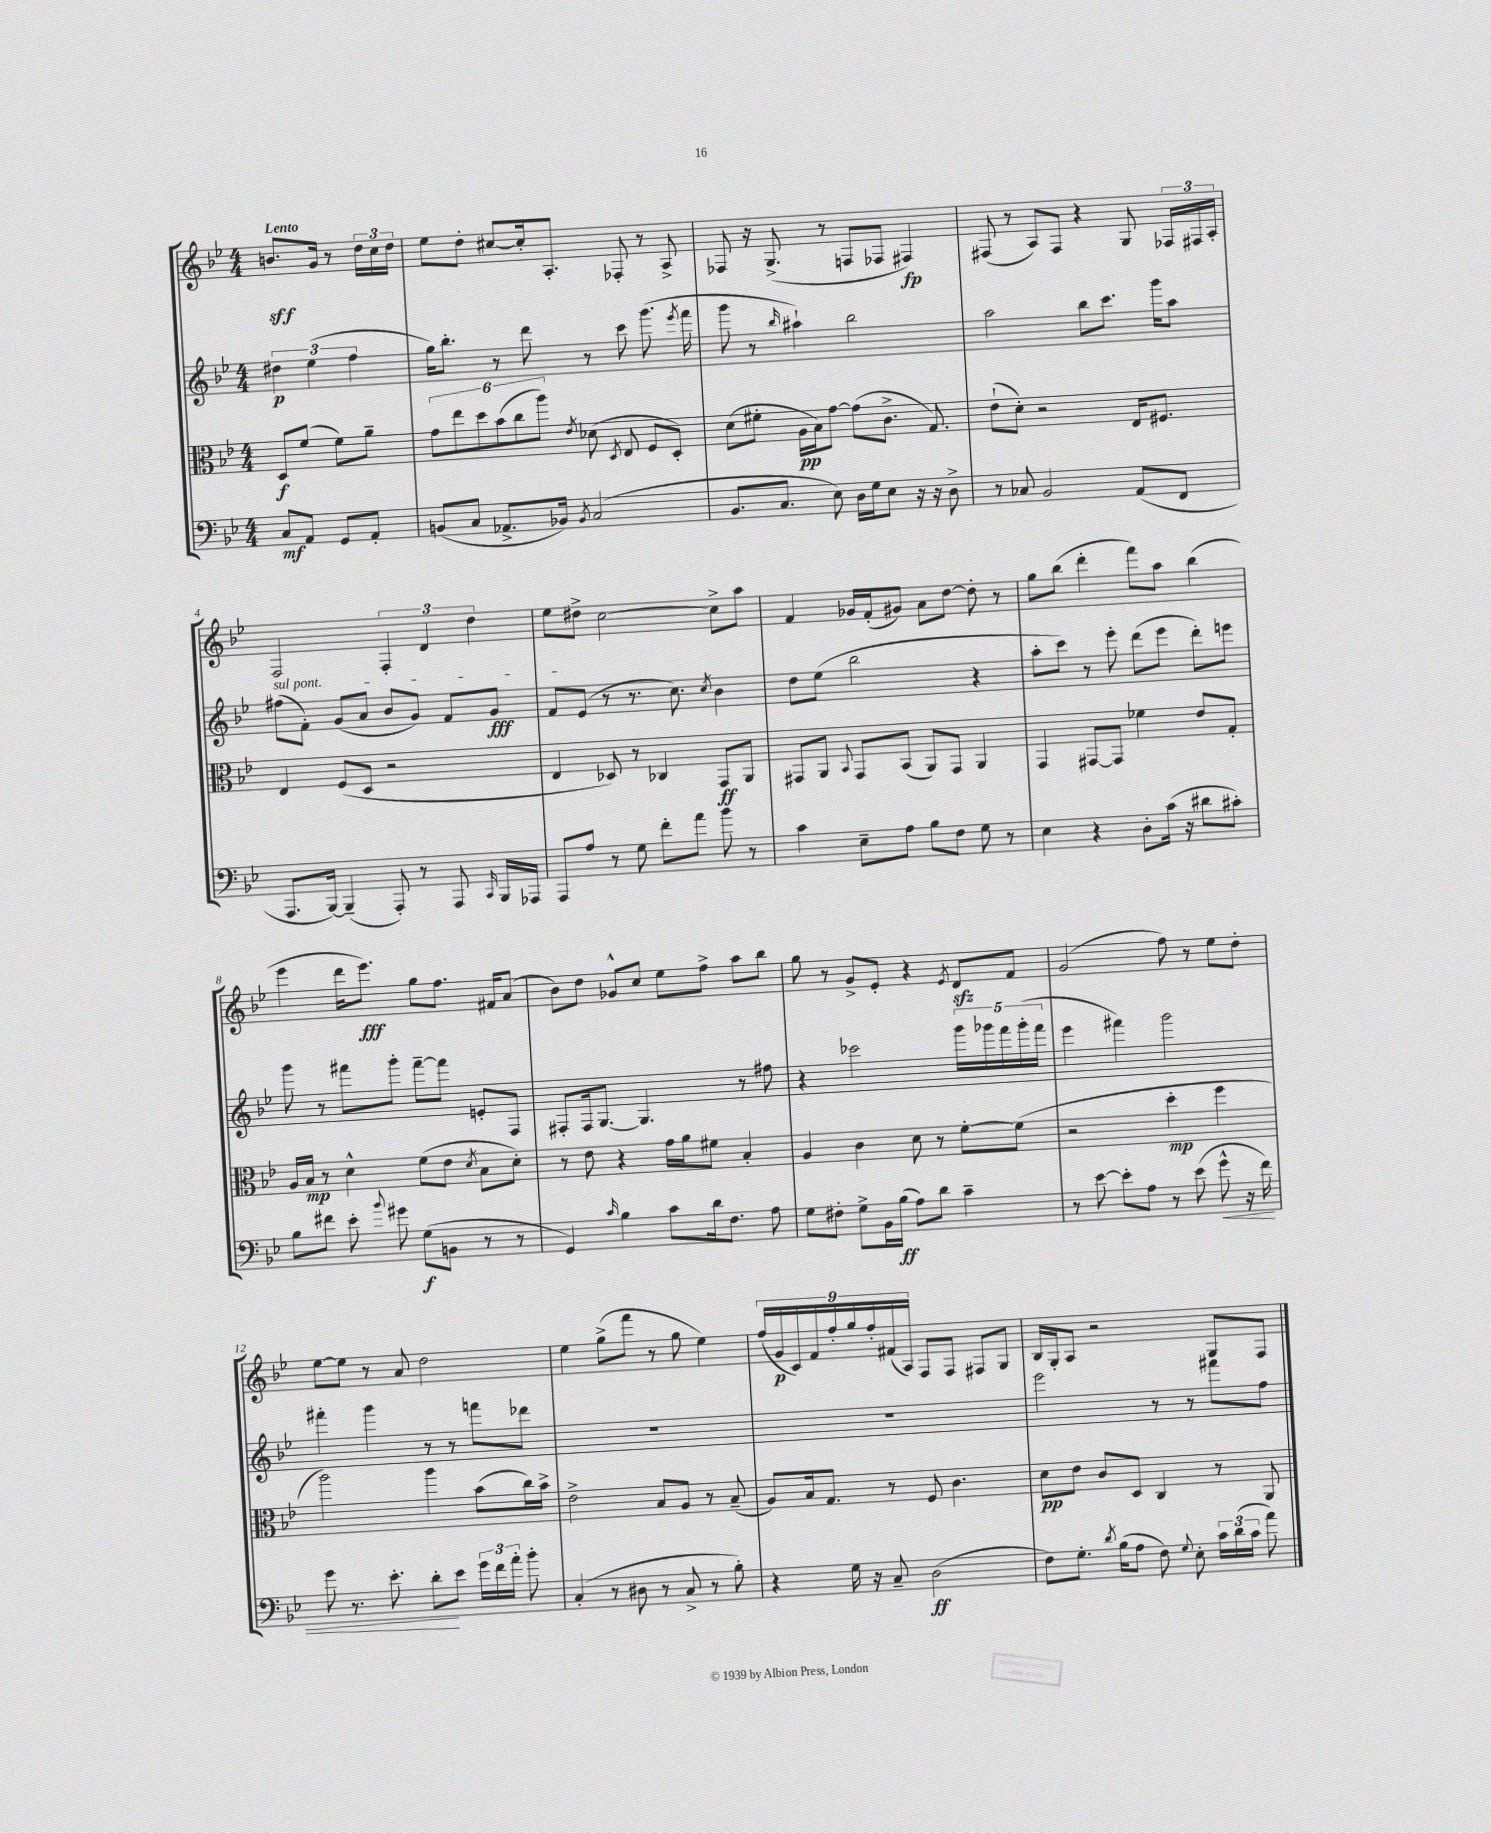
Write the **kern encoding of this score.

**kern	**kern	**kern	**kern
*staff4	*staff3	*staff2	*staff1
*clefF4	*clefC3	*clefG2	*clefG2
*k[b-e-]	*k[b-e-]	*k[b-e-]	*k[b-e-]
*M4/4	*M4/4	*M4/4	*M4/4
8C/L	8D/L	6dd#\	8.b/L
8AA/J	(8f/J	.	.
.	.	(6ee-\	.
.	.	.	16g/Jk
8GG/L	8f\L)	.	8r
.	.	6ff\	.
8AA'/J	8a~\J	.	24dd\LL
.	.	.	24cc\
.	.	.	24dd\JJ
=	=	=	=
(8BB/L	12g\L	16gg\LK)	8ee-\L
.	.	8.bb-'\J	.
.	12ee-\	.	.
8C/J	.	.	8dd'\J
.	12dd\	.	.
8.AA-^/L	(12b-\	8r	[8cc#/L
.	12cc\	.	.
.	.	8ddd\	16cc#'/]k
.	12aa\J)	.	.
16BB-/Jk)	.	.	8.A'/J
8qBB-/	8qe-/	.	.
(2C/	(8d-\	8r	.
.	8qD/	.	.
.	8E-/	8ccc\	8F-'/
.	8F/L	(8.ggg\	8r
.	8D'/J)	.	8A^/
.	.	8qeee-/	.
.	.	16fff\	.
=	=	=	=
8.BB-/L	(8d\L	8ggg\	8F-/
.	8f#'\J	8r	16r
8.C/J	.	.	(8.G^/
.	.	16qqbb-/	.
.	16A\LL	4aa#`\)	.
.	16B-\J)	.	.
8E-\)	[8g\J	.	8r
16D\LL	(8g\]L	2bb-\	8F/L
16G\J	.	.	.
8E-\J	8.c^\J	.	8F-/J
16r	.	.	4F#/)
16r	8.G/)	.	.
8D^\	.	.	.
=	=	=	=
8r	(8e-`\L	2aa\	(8F#/
8C-/	8d'\J)	.	8r
2BB-/	2r	.	8A/L)
.	.	.	8F#/J
.	.	8bb-\L	4r
.	.	8.ccc\J	.
(8AA/L	16E-/LK	.	8G/
.	8.F#/J	16ggg\LK	.
8FF/J	.	8aa\J	24F-/LL
.	.	.	24F#/
.	.	.	24A'/JJ
=	=	=	=
8.AAA/L	4E-/	(8ff#\L	2F/
.	.	8f'\J)	.
[16BBB-/Jk)	.	.	.
(4BBB-~/]	(8F/L	(8g/L	.
.	8D/J	8a/J	.
8AAA'/)	2r	8b-/L	6F'/
8r	.	8g/J)	.
.	.	.	6d/
8AAA/	.	8f/L	.
.	.	.	6dd\
16qqCC/	.	.	.
16BBB-/LL	.	8g/J	.
16AAA-/JJ	.	.	.
=	=	=	=
8AAA/L	4E-/	8f/L	8ee-\L
8A/J	.	(8e-/J	8dd#^\J
8r	8D-/)	8r	[2cc\
8G\	8r	8.r	.
8f'\L	4C-/	.	.
.	.	8.cc\)	.
8a\J	.	.	.
.	.	8qcc/	.
8b-\	8GG/L	4b-\	8cc^\]L
8r	8AA/J	.	8aa\J
=	=	=	=
4c\	8GG#/L	8dd\L	4f/
.	8AA/J	(8ee-\J	.
.	8qqBB-/	.	.
8E-~\L	8GG#/L	2bb-\	16g-/LL
.	.	.	(16f'/J
8A\J	(8BB-/J	.	8g#/J)
8B-\L	8AA/L)	.	8a\L
8F\J	8GG#/J	.	[8dd\J
8G\	4AA/	4r	8dd'\]
8r	.	.	8r
=	=	=	=
4E-\	4GG/	8aa'\L	8gg\L
.	.	8ccc\J)	(8bb-\J
4r	[8GG#/L	8r	4ddd'\
.	8GG#/]J	8eee-'\	.
8D'\L	4f-\	(8ddd\L	8fff\L)
(16c\Jk	.	8eee-\J	8aa\J
16r	.	.	.
8d#\L	8e-/L	8ddd'\L)	(4bb-\
8c#'\J)	8G'/J	8eee\J	.
=	=	=	=
8B-\L	16A/LL	8ggg\	4eee-\
.	16B-/JJ	.	.
8f#\J	8r	8r	.
8e-'\	4d^^\	8fff#\L	16ddd\LK
.	.	.	8.eee-\J)
8qqb-/	.	.	.
8g#\	.	8ggg'\J	.
(8G\L	(8f\L	[8fff#~\L	8gg\L
8BB\J	8e-\J	8fff#\]J	8.ff\J
.	8qd/	.	.
8r	8B-\L	8e'/L	.
.	.	.	16f#/LK
8r	8d'\J)	8F/J	(8a/J
=	=	=	=
4GG/)	8r	8F#'/L	8b-\L)
.	8e-\	16F#/k	8dd\J
.	.	[8.G/J	.
16qqc/	.	.	.
4B-\	4r	.	8g-^^/L
.	.	4.G/]	8cc/J
8c\L	16g\LL	.	8ee-\L
.	16a\J	.	.
16d\k	8f#\J	.	8ff^\J
8.F\J	.	.	.
.	4B-'/	8r	8aa\L
8A\	.	8ff#\	8bb-\J
=	=	=	=
8G\L	4A/	4r	8gg\
8F#'\J	.	.	8r
8G^\L	4c\	2ccc-\	8g^/L
16BB-\L	.	.	8e-'/J
(16B-\JJ	.	.	.
8A\L)	8d\	.	4r
8d\J	8r	.	.
.	.	.	8qe-/
4c~\	[8f'\L	20ggg\LL	8d/L
.	.	20ggg-\	.
.	.	20fff\	.
.	(8f\]J	.	8f/J
.	.	(20ggg-'\	.
.	.	20fff\JJ	.
=	=	=	=
8r	2r	4eee-\	(2g/
[8e-\	.	.	.
8e-'\]L	.	4fff#\)	.
8A\J	.	.	.
8r	4dd'\	2ggg\	8ff\)
(8e-\	.	.	8r
8g^^\	4ff\	.	8ee-\L
16r	.	.	8dd'\J
16f\)	.	.	.
=	=	=	=
8g\	2aa\)	4fff#'\	[8ee-\L
8.r	.	.	8ee-\]J
.	.	4ggg\	8r
8.e-'\	.	.	.
.	.	.	8a/
8d'\L	4aa\	8r	2dd\
8e-\J	.	8r	.
24g\LL	(8b-\L	8fff\L	.
24f\	.	.	.
24a'\JJ	.	.	.
8b-'\	16cc\L)	8ddd-\J	.
.	16b-^\JJ	.	.
=	=	=	=
(4C'/	2e-^\	1r	4ee-\
8r	.	.	(8gg^\L
8D#\	.	.	8fff\J
8r	8B-/L	.	8r
8C^/	8A/J	.	8gg\
8r	8r	.	4ee-\)
8B-'\)	(8B-~/	.	.
=	=	=	=
4r	8A/L)	1r	(18ff/LL
.	.	.	18g/
.	.	.	18c/)
.	16B-/k	.	.
.	.	.	18f/
.	8.G/J	.	.
.	.	.	18ff'/
16G\	.	.	.
.	.	.	18gg/
16r	.	.	.
.	.	.	18ff'/
8C~/	8r	.	.
.	.	.	(18f#/
.	.	.	18A/JJ)
(2D\	8F/	.	8F/L
.	4.c\	.	8F/J
.	.	.	8F#/L
.	.	.	8G/J
=	=	=	=
8F\L)	8d\L	2eee-\	16B-/LL
.	.	.	16G'/J
8.G'\J	8e-\J	.	8A/J
.	8c/L	.	2r
8qd/	.	.	.
(16B-\LK	.	.	.
8A\J	8D/J	.	.
8F\)	4C/	8r	.
8qqG/	.	.	.
8E-'\	.	8r	.
24c\LL	8r	8fff#\L	8G/L
(24d\	.	.	.
24c\JJ	.	.	.
8a\)	8AA/	8ff\J	8F/J
==	==	==	==
*-	*-	*-	*-
